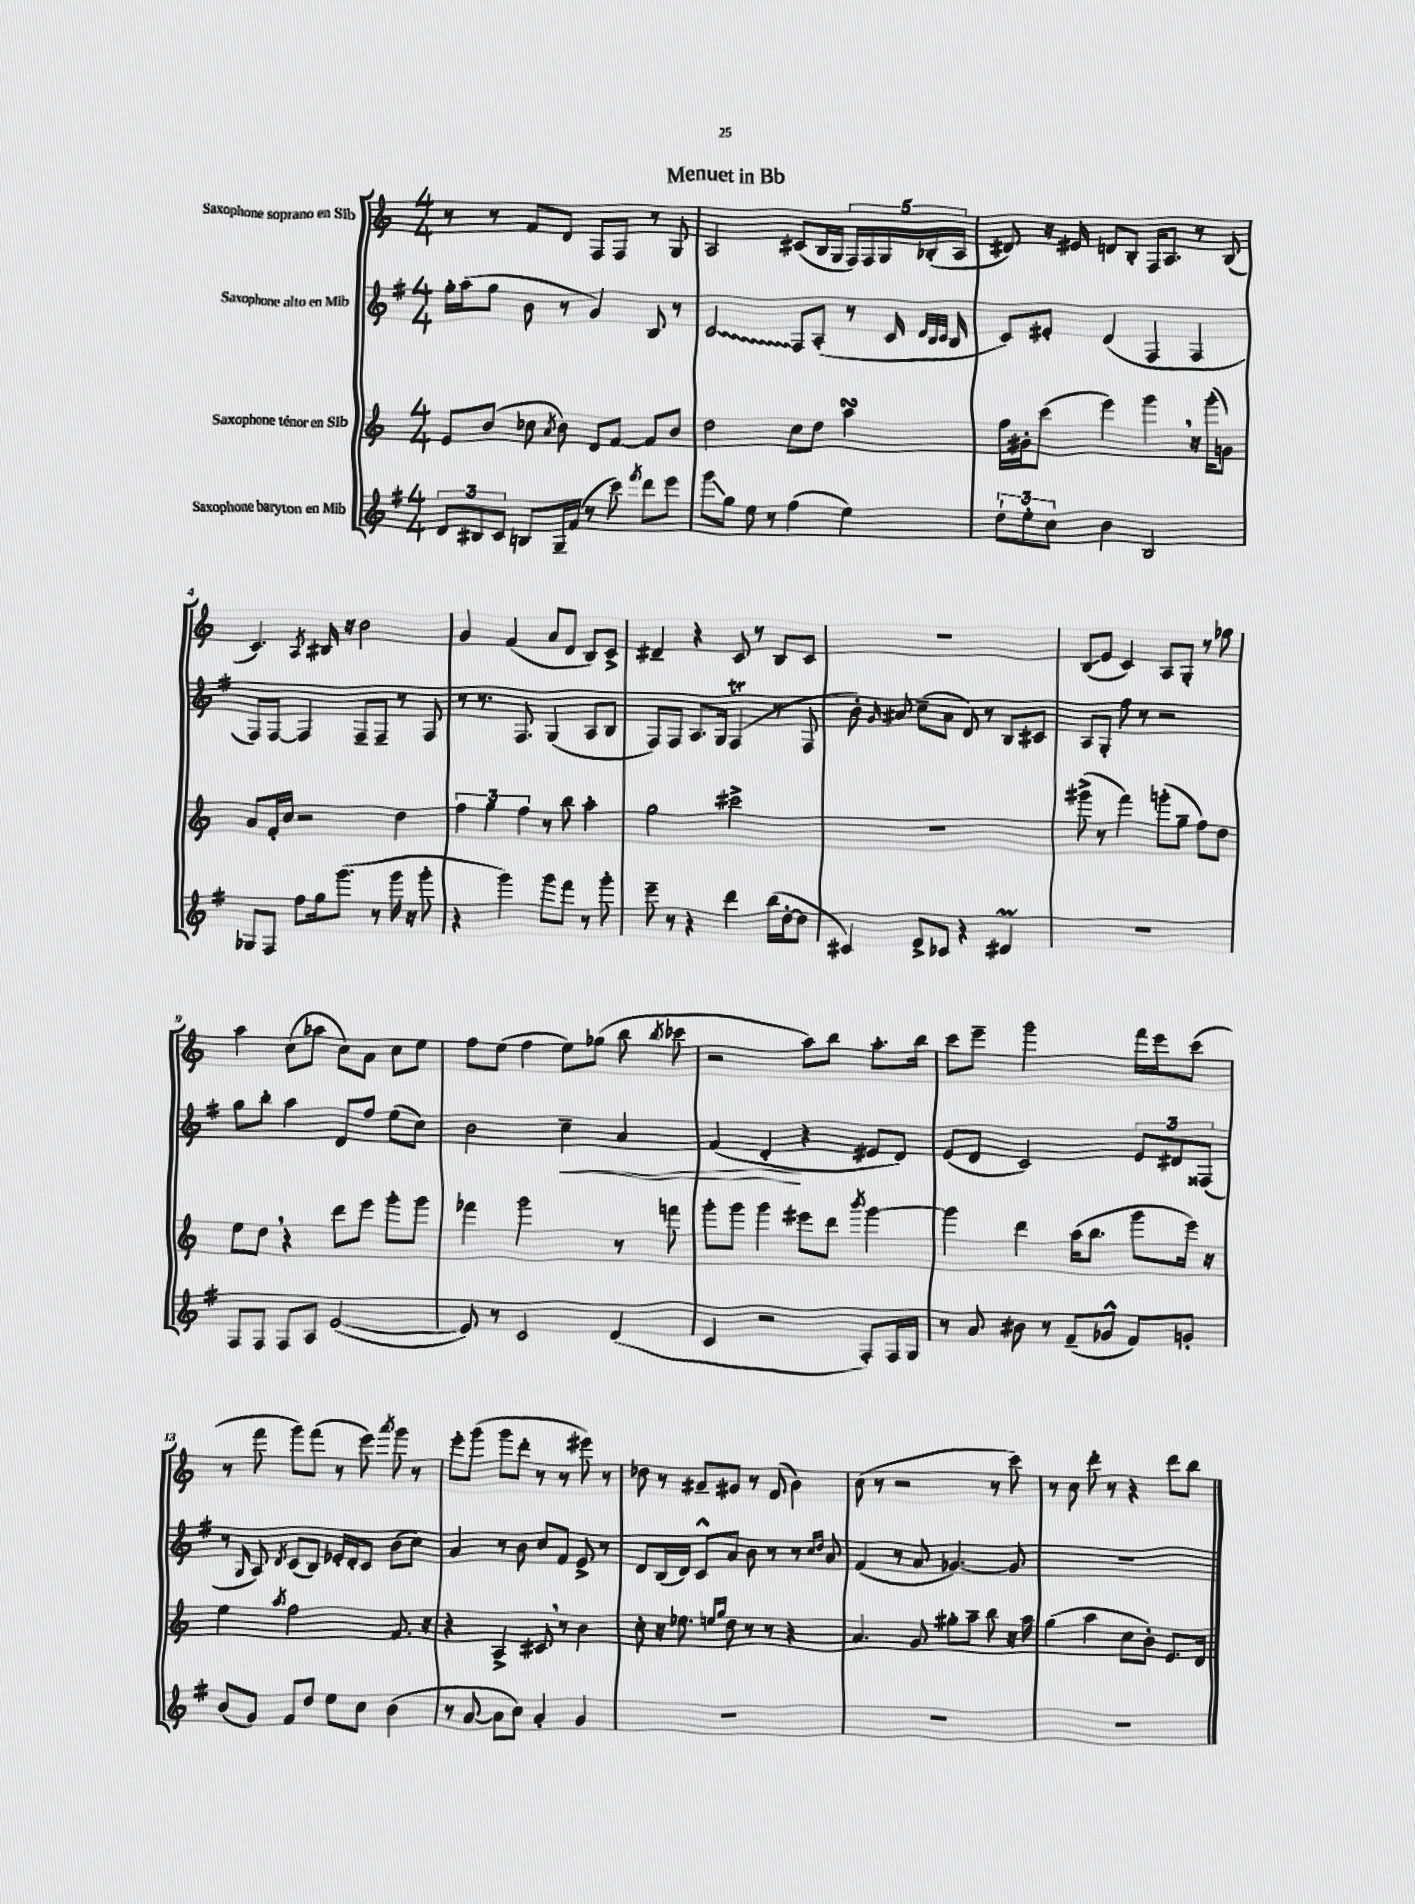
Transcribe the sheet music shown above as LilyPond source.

\header { title = "Menuet in Bb" }
<<
\new StaffGroup <<
\new Staff = "s0" \with { instrumentName = "Saxophone soprano en Sib" } {
    \clef treble \key c \major \numericTimeSignature \time 4/4
    \autoBeamOff r8 r8 f'8[ d'8] f8[ f8] r8 g8 |
    a2 cis'8[( b16 g16] \tuplet 5/4 { f16[) f16 g16 bes16-.( a16] } |
    dis'8) r16 eis'16 d'8[ b8]-. f16[ a8.] r8 b8( |
    c'4.) \acciaccatura { a8 } bis16 r16 b'2 |
    g'4 f'4( a'8[ d'8] b8[) c'8]-> |
    dis'4-- r4 c'8 r8 b8[ c'8] |
    R1 |
    b8[\glissando( e'8] c'4) a8[ g8]-. r8 fes''8 |
    a''4 c''8[( aes''8] c''8[) a'8] c''8[ e''8] |
    f''8[ e''8]( f''4 e''8[) ges''8]( b''8 \acciaccatura { b''8 } ces'''8 |
    r2 a''8[) b''8] a''8.[-. b''16] |
    c'''8[ e'''8]-- g'''2 f'''16[ e'''16 c'''8]( |
    r8 f'''8 g'''8[) f'''8]( r8 e'''8) \acciaccatura { a'''8 } g'''8 r8 |
    e'''8[-. g'''8]( g'''8[ d'''8]-. r8 r8 eis'''8) r8 |
    des''8 r8 ais'8[-- gis'8] r8 f'8( b'4) |
    c''8( r8 r2 r8 c'''8) |
    r8 c''8 d'''8-. r8 r4 d'''8[ b''8] \bar "|." |
}
\new Staff = "s1" \with { instrumentName = "Saxophone alto en Mib" } {
    \clef treble \key g \major \numericTimeSignature \time 4/4
    \autoBeamOff g''16[-. a''16( g''8] b'8 r8 g'4) b8 r8 |
    \once \override Glissando.style = #'zigzag c'2\glissando fis8[ a8]-.( r8 c'16 \grace { d'32[ b32 c'32] } b16 |
    c'8[) eis'8]-. d'4( fis4 fis4 |
    fis8[) fis8]~ fis4 fis8[-- fis8]-- r8 fis8 |
    r8 r8. fis8. g4( a8[ b8] |
    fis8[) fis8] a8.[ g16] fis4\trill( r8 fis8 |
    b'8-.) \grace { g'16 } ais'8 c''8[--( ais'8] d'8) r8 b8[ cis'8] |
    a8[ g8]-. fis''8 r8 r2 |
    g''8[ b''8]-. a''4 d'8[ fis''8] e''8[( c''8]) |
    b'2 c''4--\< a'4 |
    fis'4( d'4-.\! r4 eis'8[ d'8]) |
    e'8[( d'8] c'2) \tuplet 3/2 { e'8[ dis'8 fisis8]( } |
    r8 \grace { g16 } a8) \acciaccatura { d'8 } c'8[( b8]) ees'16[-. d'16-. c'8] b'8[( c''8]) |
    a'4 r8 b'8 c''8[ fis'8] e'8-> r8 |
    d'8[ b16( d'16]) c'8[-^ a'8] b'8 r8 r8 \grace { c''16[ d''16] } a'8 |
    fis'4( r8 a'8 ges'4.~) ges'8 |
    R1 \bar "|." |
}
\new Staff = "s2" \with { instrumentName = "Saxophone ténor en Sib" } {
    \clef treble \key c \major \numericTimeSignature \time 4/4
    \autoBeamOff e'8[ b'8]( ces''8 \acciaccatura { a'8 } b'8) d'8[ f'8]~ f'8[ b'8] |
    d''2 c''8[ d''8] a''4\turn |
    f''16[ gis'16-. c'''8]( e'''4) g'''4 \breathe r16 g'''16[-.( g'8]) |
    a'8[ f'16-. c''16] r2 d''4 |
    \tuplet 3/2 { f''4 g''4 f''4 } r8 b''8 a''4-. |
    g''2 cis'''2-> |
    R1 |
    gis'''8->( r8 f'''4) g'''8[-.( g''8]-- f''8[) d''8] |
    e''8[ d''8] \breathe r4 d'''8[ e'''8] g'''8[-. g'''8] |
    fes'''4 g'''2 r8 f'''8 |
    g'''8[-. g'''8] g'''4 eis'''8[ d'''8] \acciaccatura { b'''8 } g'''4~ |
    g'''4 d'''4 a''16[( b''8.] g'''8[ e'''16]) r16 |
    e''4 \acciaccatura { a''8 } f''2 f'8. r16 |
    r4 a4-> cis'8 \breathe r8 b'4 |
    c''8-. r16 ees''8. \grace { e''16[ g''16] } d''8 r8 r8 r4 |
    a'4. g'8 gis''8[-. a''8]-- b''8 r16 a''16 |
    g''4( a''4 c''8[ b'8]-.) e'8.[ d'16] \bar "|." |
}
\new Staff = "s3" \with { instrumentName = "Saxophone baryton en Mib" } {
    \clef treble \key g \major \numericTimeSignature \time 4/4
    \autoBeamOff \tuplet 3/2 { d'8[ bis8 c'8] } b8[ g16-- fis'16]( r8 c'''8) \acciaccatura { fis'''8 } d'''8[ e'''8] |
    g'''8[\glissando g''8] e''8 r8 fis''4( e''4) |
    \tuplet 3/2 { d''8[-! e''8-. c''8] } b'4 b2 |
    ges8[ fis8] fis''8[ g''16 g'''8.]( r8 g'''16 r16 g'''8-. |
    r4 g'''4) g'''8[ fis'''8] r8 g'''8-. |
    e'''8-- r8 r4 d'''4 b''16[( d''16~-. d''8] |
    cis'4) e'8[-> ces'8] r4 dis'4\prall |
    R1 |
    fis8[ fis8] fis8[ a8] e'2~( |
    e'8) r8 c'2 d'4( |
    c'4 r2 fis8[-.) fis16 g16] |
    r8 a'8 bis'8 r8 fis'8[--( ges'8]-^ fis'8[) g'8]-. |
    b'8[( g'8]) fis'8[ d''8] e''8[ c''8] b'4( |
    r8 a'8~ a'8[ c''8]) a'4-. g'4 |
    R1 |
    R1 |
    R1 \bar "|." |
}
>>
>>
